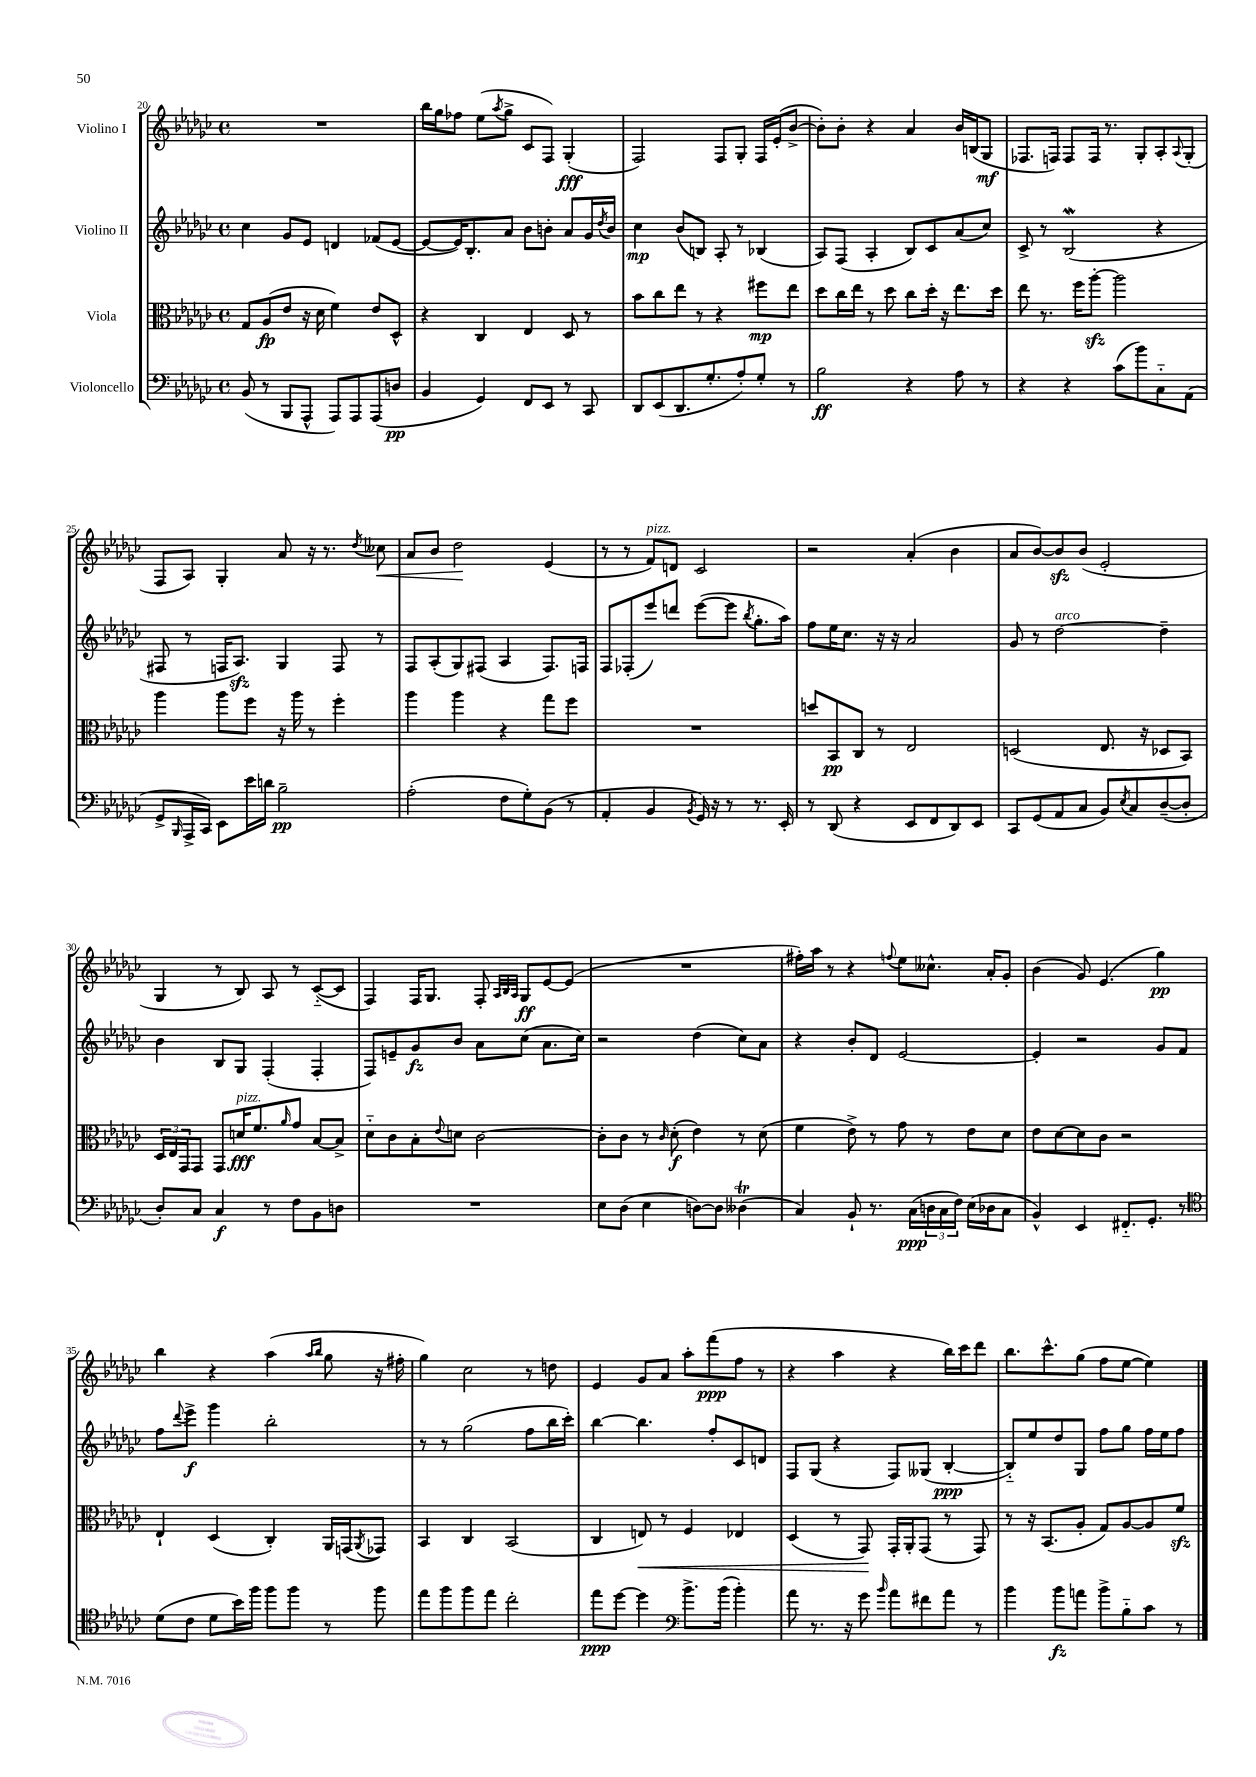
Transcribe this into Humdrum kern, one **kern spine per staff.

**kern	**dynam	**kern	**dynam	**kern	**dynam	**kern	**dynam
*part4	*part4	*part3	*part3	*part2	*part2	*part1	*part1
*staff4	*staff4	*staff3	*staff3	*staff2	*staff2	*staff1	*staff1
*I"Violoncello	*	*I"Viola	*	*I"Violino II	*	*I"Violino I	*
*clefF4	*	*clefC3	*	*clefG2	*	*clefG2	*
*k[b-e-a-d-g-c-]	*	*k[b-e-a-d-g-c-]	*	*k[b-e-a-d-g-c-]	*	*k[b-e-a-d-g-c-]	*
*M4/4	*	*M4/4	*	*M4/4	*	*M4/4	*
*met(c)	*	*met(c)	*	*met(c)	*	*met(c)	*
=20	=20	=20	=20	=20	=20	=20	=20
(8BB-/	.	8G-/L	.	4cc-\	.	1r	.
8r	.	(8A-/	fp	.	.	.	.
8BBB-/L	.	8e-/J	.	8g-/L	.	.	.
8AAA-^^/J	.	16r	.	8e-/J	.	.	.
.	.	16d-\	.	.	.	.	.
8AAA-/L)	.	4f\)	.	4dn/	.	.	.
8AAA-/	.	.	.	.	.	.	.
(8AAA-/	.	8e-/L	.	(8f-X/L	.	.	.
8Dn/J	pp	8D-^^/J	.	[8e-/J	.	.	.
=21	=21	=21	=21	=21	=21	=21	=21
4BB-/	.	4r	.	8e-/L_	.	16bb-\LL	.
.	.	.	.	.	.	16gg-\J	.
.	.	.	.	16e-/K])	.	8ff-X\J	.
.	.	.	.	8.B-'/	.	.	.
4GG-/)	.	4C-/	.	.	.	(8ee-\L	.
.	.	.	.	.	.	8qaa-/	.
.	.	.	.	8a-/J	.	8gg-^\J	.
8FF/L	.	4E-/	.	8b-\L	.	8c-/L	.
8EE-/J	.	.	.	8bn'\J	.	8F/J)	.
8r	.	8D-/	.	8a-/L	.	(4G-'/	fff
8CC-/	.	8r	.	16g-/L	.	.	.
.	.	.	.	8qdd-/	.	.	.
.	.	.	.	16b/JJ	.	.	.
=22	=22	=22	=22	=22	=22	=22	=22
8DD-/L	.	8b-\L	.	4cc-\	mp	2F/)	.
(8EE-/	.	8cc-\	.	.	.	.	.
8.DD-/	.	8ee-\J	.	(8b-/L	.	.	.
.	.	8r	.	8Bn/J)	.	.	.
8.G-'/	.	.	.	.	.	.	.
.	.	4r	.	8A-'/	.	8F/L	.
8A-'/)	.	.	.	8r	.	8G-'/J	.
8G-'/J	.	8ff#X\L	mp	(4B-X/	.	16F/LL	.
.	.	.	.	.	.	(16e-'/J	.
8r	.	8ee-\J	.	.	.	[8b-^/J	.
=23	=23	=23	=23	=23	=23	=23	=23
2B-\	ff	8dd-\L	.	8A-/L)	.	8b-'\L])	.
.	.	16cc-\L	.	(8F/J	.	8b-'\J	.
.	.	16ee-\JJ	.	.	.	.	.
.	.	8r	.	4A-'/	.	4r	.
.	.	8dd-\	.	.	.	.	.
4r	.	8cc-\L	.	8B-/L)	.	4a-/	.
.	.	16dd-'\Jk	.	8c-/	.	.	.
.	.	16r	.	.	.	.	.
8A-\	.	8.ee-\L	.	(8a-/	.	16b-/LL	.
.	.	.	.	.	.	(16Bn/J	.
8r	.	.	.	8cc-/J)	.	8G-/J	mf
.	.	16dd-\Jk	.	.	.	.	.
=24	=24	=24	=24	=24	=24	=24	=24
4r	.	8ee-\	.	8c-^/	.	8.F-X/L	.
.	.	8.r	.	8r	.	.	.
.	.	.	.	.	.	16Fn/Jk)	.
4r	.	.	.	(2B-W/	.	8F/L	.
.	.	16ff\KL	.	.	.	.	.
.	.	[8aa-zz'\J	.	.	.	16F/Jk	.
.	.	.	.	.	.	8.r	.
(8c-\L	.	2aa-\]	.	.	.	.	.
8b-\)	.	.	.	.	.	8G-'/L	.
8C-\	.	.	.	4r	.	8A-'/	.
.	.	.	.	.	.	8qqA-/	.
(8AA-\J	.	.	.	.	.	(8G-'/J	.
!!LO:LB:g=z
=25	=25	=25	=25	=25	=25	=25	=25
8GG-^/L	.	4aa-\	.	8F#X/	.	8F/L	.
16qqBBB-/	.	.	.	.	.	.	.
16AAA-^/L	.	.	.	8r	.	8A-/J)	.
16CC-/JJ)	.	.	.	.	.	.	.
8EE-\L	.	8aa-\L	.	16Fn/KL	.	4G-'/	.
.	.	.	.	8.A-zz/J)	.	.	.
16e-\L	.	8ff\J	.	.	.	.	.
16dn\JJ	.	.	.	.	.	.	.
2B-~\	pp	16r	.	4G-/	.	8a-/	.
.	.	16aa-\	.	.	.	.	.
.	.	8r	.	.	.	16r	.
.	.	.	.	.	.	8.r	.
.	.	4ff'\	.	8F/	.	.	.
.	.	.	.	.	.	8qdd-/	.
!	!	!	!	!	!	!	!LO:HP:b
.	.	.	.	8r	.	8cc--X\	<
=26	=26	=26	=26	=26	=26	=26	=26
(2A-'\	.	4aa-\	.	8F/L	.	8a-/L	.
.	.	.	.	(8A-'/	.	8b-/J	.
.	.	4aa-\	.	8G-/)	.	2dd-\	.
.	.	.	.	(8F#X/J	.	.	.
8F\L	.	4r	.	4A-/	.	.	.
8G-'\)	.	.	.	.	.	.	.
(8BB-\J	.	8gg-\L	.	8.F#/L)	.	(4e-/	[
8r	.	8ff\J	.	.	.	.	.
.	.	.	.	16Fn/Jk	.	.	.
=27	=27	=27	=27	=27	=27	=27	=27
4AA-'/	.	1r	.	8F/L	.	8r	.
.	.	.	.	(8F-X'/	.	8r	.
!	!	!	!	!	!	!LO:TX:a:i:t=pizz.	!
4BB-/	.	.	.	8eee-/)	.	8f/L)	.
.	.	.	.	8dddn/J	.	8dn/J	.
8qBB-/	.	.	.	.	.	.	.
16GG-/)	.	.	.	([8eee-\L	.	2c-/	.
16r	.	.	.	.	.	.	.
8r	.	.	.	8eee-\J]	.	.	.
.	.	.	.	8qbb-/	.	.	.
8.r	.	.	.	8.gg-'\L	.	.	.
16EE-'/	.	.	.	16aa-\Jk)	.	.	.
=28	=28	=28	=28	=28	=28	=28	=28
8r	.	8ddn/L	.	8ff\L	.	2r	.
(8DD-/	.	8BB-/	pp	16ee-\K	.	.	.
.	.	.	.	8.cc-\J	.	.	.
4r	.	8C-/J	.	.	.	.	.
.	.	8r	.	16r	.	.	.
.	.	.	.	16r	.	.	.
8EE-/L	.	2E-/	.	2a-/	.	(4a-'/	.
8FF/	.	.	.	.	.	.	.
8DD-/)	.	.	.	.	.	4b-\	.
8EE-/J	.	.	.	.	.	.	.
=29	=29	=29	=29	=29	=29	=29	=29
8CC-/L	.	(2Dn/	.	8g-/	.	8a-/L	.
(8GG-/	.	.	.	8r	.	[8b-/)	.
!	!	!	!	!LO:TX:a:i:t=arco	!	!	!
8AA-/	.	.	.	[2dd-\	.	8b-zz/]	.
8C-/J	.	.	.	.	.	(8b-/J	.
8BB-/L)	.	8.E-/	.	.	.	2e-'/	.
8qE-/	.	.	.	.	.	.	.
8C-/	.	.	.	.	.	.	.
.	.	16r	.	.	.	.	.
([8D-~/	.	8D-X/L	.	4dd-~\]	.	.	.
8D-'/J]	.	8BB-/J)	.	.	.	.	.
!!LO:LB:g=z
=30	=30	=30	=30	=30	=30	=30	=30
8D-'/L)	.	24D-/LL	.	4b-\	.	4G-/	.
.	.	24E-/	.	.	.	.	.
.	.	24GG-/J	.	.	.	.	.
8C-/J	.	8GG-/J	.	.	.	.	.
4C-/	f	8GG-/L	.	8B-/L	.	8r	.
!	!	!LO:TX:a:i:t=pizz.	!	!	!	!	!
.	.	16dn/K	fff	8G-/J	.	8B-/)	.
.	.	8.f/	.	.	.	.	.
8r	.	.	.	(4F'/	.	8A-/	.
.	.	16qqa-/	.	.	.	.	.
8F\L	.	8g-/J	.	.	.	8r	.
8BB-\	.	[8B-/L	.	4F'/	.	([8c-/L	.
8Dn\J	.	8B-^/J]	.	.	.	8c-/J]	.
=31	=31	=31	=31	=31	=31	=31	=31
1r	.	8d-\L	.	8F/L)	.	4F/)	.
.	.	8c-\	.	8en~/	.	.	.
.	.	8B-'\	.	8g-/	fz	16F/KL	.
.	.	.	.	.	.	8.G-/J	.
.	.	8qqe-/	.	.	.	.	.
.	.	8dn\J	.	8b-/J	.	.	.
.	.	[2c-\	.	8a-\L	.	8F'/	.
.	.	.	.	.	.	32qqA-/LLL	.
.	.	.	.	.	.	32qqB-/	.
.	.	.	.	.	.	32qqA-/JJJ	.
.	.	.	.	(8cc-\J	.	8G-/L	ff
.	.	.	.	8.a-\L	.	[8e-/	.
.	.	.	.	.	.	(8e-/J]	.
.	.	.	.	16cc-\Jk)	.	.	.
=32	=32	=32	=32	=32	=32	=32	=32
8E-\L	.	8c-'\L]	.	2r	.	1r	.
(8D-\J	.	8c-\J	.	.	.	.	.
4E-\	.	8r	.	.	.	.	.
.	.	16qqc-/	.	.	.	.	.
.	.	(8d-'\	f	.	.	.	.
[8Dn\L)	.	4e-\)	.	(4dd-\	.	.	.
8D\J]	.	.	.	.	.	.	.
(4D--XT\	.	8r	.	8cc-\L)	.	.	.
.	.	(8d-\	.	8a-\J	.	.	.
=33	=33	=33	=33	=33	=33	=33	=33
4C-/)	.	4f\	.	4r	.	16ff#X'\LL)	.
.	.	.	.	.	.	16aa-\JJ	.
.	.	.	.	.	.	8r	.
8BB-`/	.	8e-^\)	.	8b-'/L	.	4r	.
8.r	.	8r	.	8d-/J	.	.	.
.	.	.	.	.	.	8qqffn/	.
.	.	8g-\	.	[2e-/	.	8ee-\L	.
(16C-\LL	ppp	.	.	.	.	.	.
24Dn\	.	8r	.	.	.	8.cc--X^^\J	.
24C-\	.	.	.	.	.	.	.
24F\JJ)	.	.	.	.	.	.	.
(16E-\LL	.	8e-\L	.	.	.	.	.
16D-X\J	.	.	.	.	.	16a-'/KL	.
8C-\J	.	8d-\J	.	.	.	8g-'/J	.
=34	=34	=34	=34	=34	=34	=34	=34
4BB-^^/)	.	8e-\L	.	4e-'/]	.	(4b-\	.
.	.	[8d-\	.	.	.	.	.
4EE-/	.	8d-\]	.	2r	.	8g-/)	.
.	.	8c-\J	.	.	.	(4.e-/	.
8.FF#X/L	.	2r	.	.	.	.	.
8.GG-'/J	.	.	.	.	.	.	.
.	.	.	.	8g-/L	.	4gg-\)	pp
8r	.	.	.	8f/J	.	.	.
!!LO:LB:g=z
=35	=35	=35	=35	=35	=35	=35	=35
*clefC4	*	*	*	*	*	*	*
(8d-\L	.	4E-`/	.	8ff\L	.	4bb-\	.
.	.	.	.	8qqddd-/	.	.	.
8c-\J	.	.	.	8eee-^\J	f	.	.
8d-\L	.	(4D-/	.	4ggg-\	.	4r	.
16b-\L)	.	.	.	.	.	.	.
16ff\JJ	.	.	.	.	.	.	.
8ff\L	.	4C-'/)	.	2bb-'\	.	(4aa-\	.
8ff\J	.	.	.	.	.	.	.
.	.	.	.	.	.	16qqaa-/LL	.
.	.	.	.	.	.	16qqbb-/JJ	.
8r	.	16AA-/LL	.	.	.	8gg-\	.
.	.	(16GGn/J	.	.	.	.	.
.	.	8qAA-/	.	.	.	.	.
8ff\	.	8GG-X/J)	.	.	.	16r	.
.	.	.	.	.	.	16ff#X'\	.
=36	=36	=36	=36	=36	=36	=36	=36
8ee-\L	.	4BB-/	.	8r	.	4gg-\)	.
8ff\	.	.	.	8r	.	.	.
8ff\	.	4C-/	.	(2gg-\	.	2cc-\	.
8ee-\J	.	.	.	.	.	.	.
2cc-'\	.	(2BB-/	.	.	.	.	.
.	.	.	.	8ff\L	.	8r	.
.	.	.	.	16bb-\L	.	8ddn\	.
.	.	.	.	16ccc-'\JJ)	.	.	.
=37	=37	=37	=37	=37	=37	=37	=37
8ee-\L	ppp	4C-/	.	[4bb-\	.	4e-/	.
[8dd-\J	.	.	.	.	.	.	.
!	!	!	!LO:HP:b	!	!	!	!
4dd-\]	.	8En/)	<	4.bb-\]	.	8g-/L	.
.	.	8r	.	.	.	8a-/J	.
*clefF4	*	*	*	*	*	*	*
8.b-^\L	.	4F/	.	.	.	8aa-'\L	.
.	.	.	.	8ff'/L	.	(8fff\	ppp
(16b-\Jk	.	.	.	.	.	.	.
4b-'\)	.	4E-X/	.	8c-/	.	8ff\J	.
.	.	.	.	8dn/J	.	8r	.
=38	=38	=38	=38	=38	=38	=38	=38
8a-\	.	(4D-/	.	8F/L	.	4r	.
8.r	.	.	.	(8G-/J	.	.	.
.	.	8r	.	4r	.	4aa-\	.
16r	.	.	.	.	.	.	.
8g-\	.	8GG-/)	.	.	.	.	.
16qqb-/	.	.	.	.	.	.	.
8a-\L	.	16GG-'/LL	[	8F/L)	.	4r	.
.	.	16AA-'/J	.	.	.	.	.
8f#X\	.	(8GG-/J	.	(8G--X/J	.	.	.
8a-\J	.	8r	.	[4B-'/	ppp	16bb-\LL)	.
.	.	.	.	.	.	16ccc-\J	.
8r	.	8GG-/)	.	.	.	8ddd-\J	.
=39	=39	=39	=39	=39	=39	=39	=39
4b-\	.	8r	.	8B-/L])	.	8.bb-\L	.
.	.	16r	.	8ee-/	.	.	.
.	.	(8.BB-/L	.	.	.	8.ccc-^^\	.
8b-\L	fz	.	.	8dd-/	.	.	.
8an\J	.	8A-'/J	.	8G-/J	.	(8gg-\J	.
8b-^\L	.	8G-/L)	.	8ff\L	.	8ff\L	.
8B-\	.	[8A-/	.	8gg-\J	.	[8ee-\J	.
8c-\J	.	8A-/]	.	16ff\LL	.	4ee-\])	.
.	.	.	.	16ee-\J	.	.	.
8r	.	8fzz/J	.	8ff\J	.	.	.
==	==	==	==	==	==	==	==
*-	*-	*-	*-	*-	*-	*-	*-
